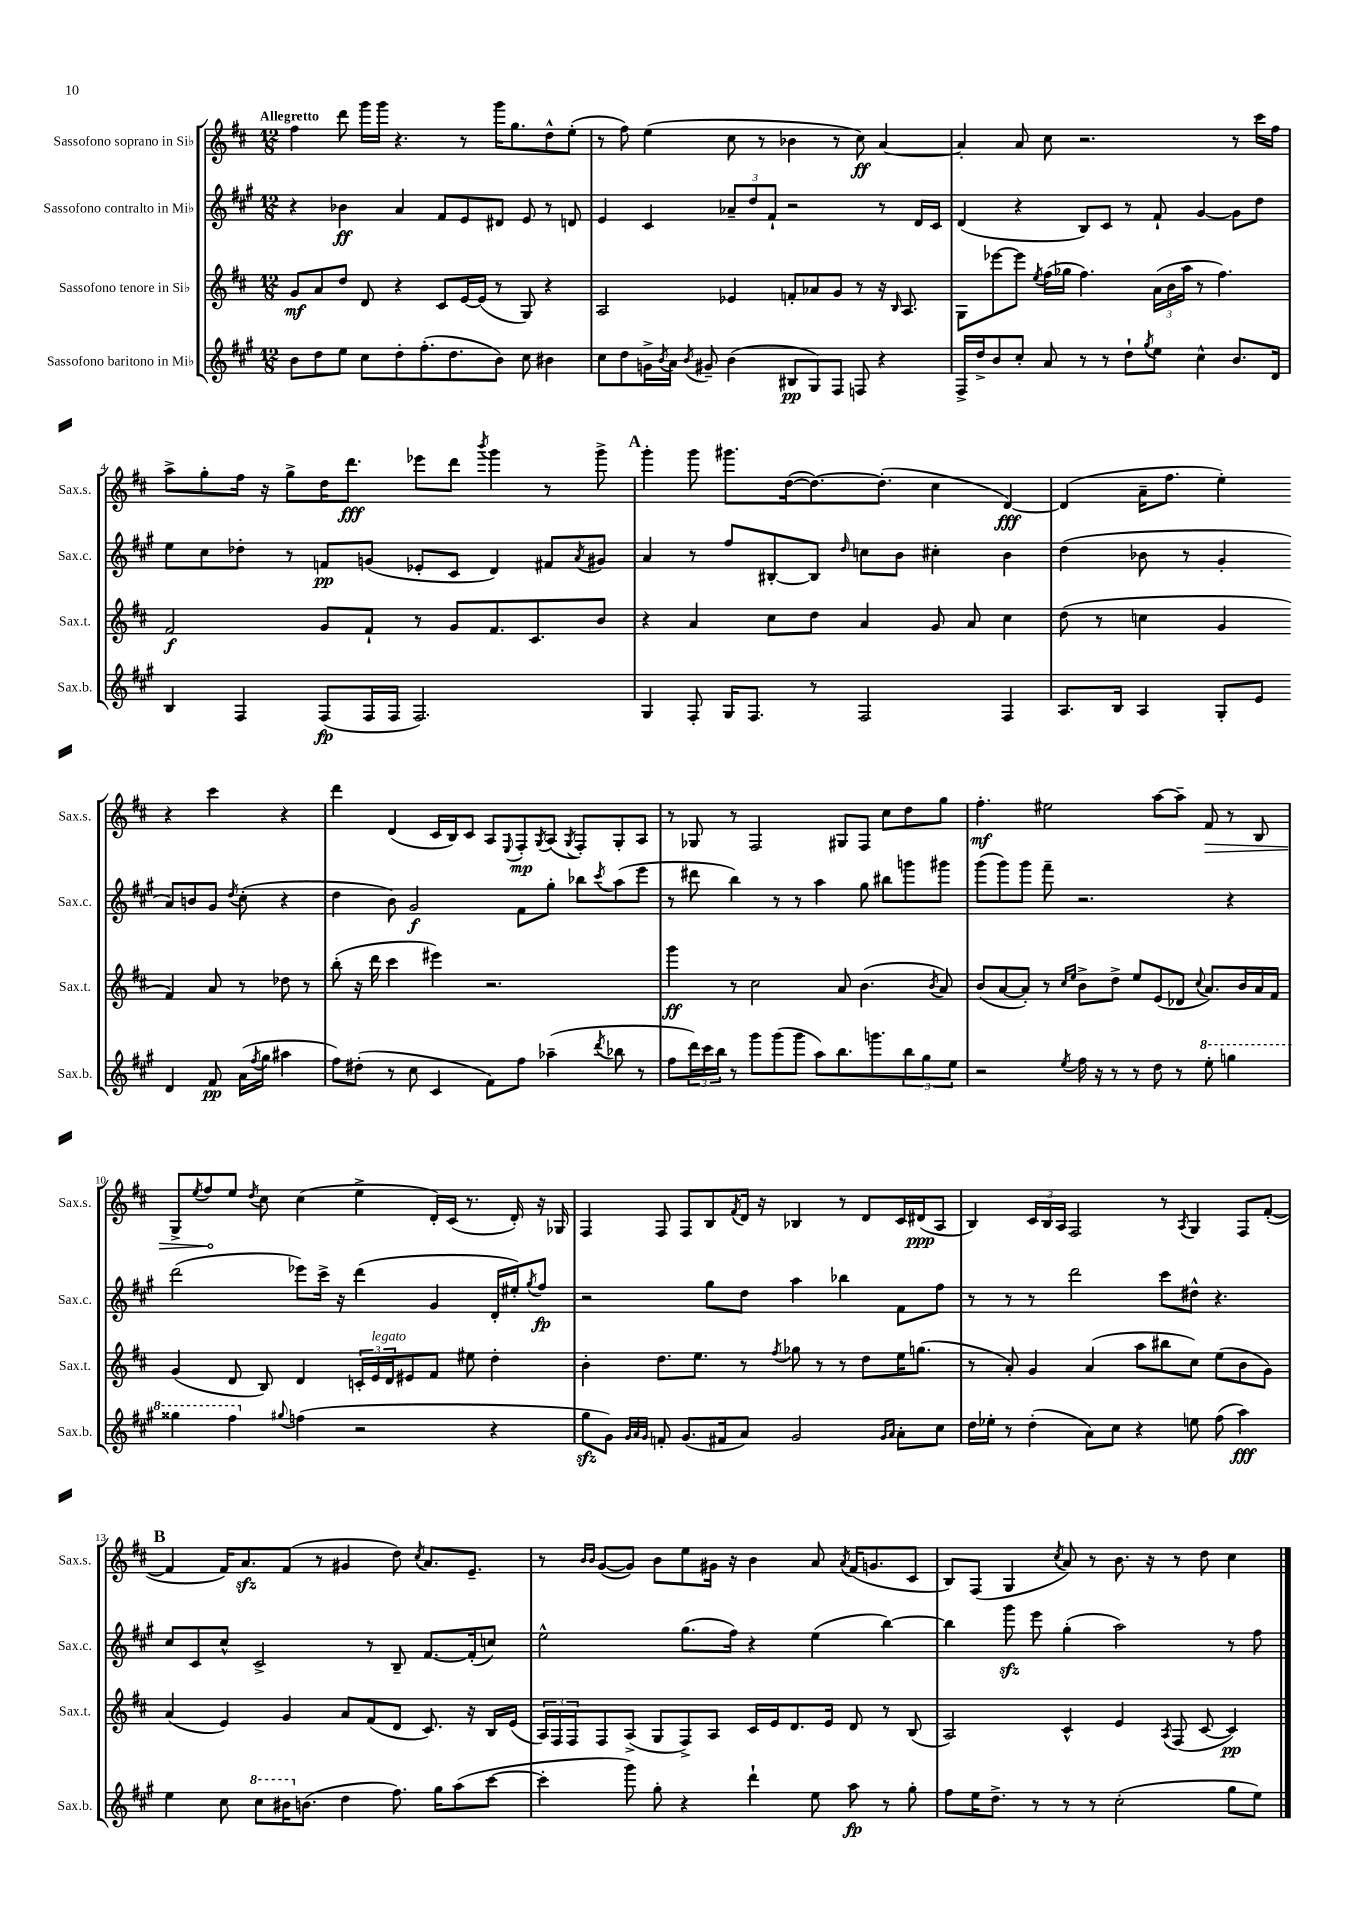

**kern	**dynam	**kern	**dynam	**kern	**dynam	**kern	**dynam
*part4	*part4	*part3	*part3	*part2	*part2	*part1	*part1
*staff4	*staff4	*staff3	*staff3	*staff2	*staff2	*staff1	*staff1
*I"Sassofono baritono in Mi♭	*	*I"Sassofono tenore in Si♭	*	*I"Sassofono contralto in Mi♭	*	*I"Sassofono soprano in Si♭	*
*I'Sax.b.	*	*I'Sax.t.	*	*I'Sax.c.	*	*I'Sax.s.	*
*clefG2	*	*clefG2	*	*clefG2	*	*clefG2	*
*k[f#c#g#]	*	*k[f#c#]	*	*k[f#c#g#]	*	*k[f#c#]	*
*M12/8	*	*M12/8	*	*M12/8	*	*M12/8	*
=1	=1	=1	=1	=1	=1	=1	=1
!	!	!	!	!	!	!LO:TX:a:B:t=Allegretto	!
8b\L	.	8g/L	mf	4r	.	4ff#\	.
8dd\	.	8a/	.	.	.	.	.
8ee\J	.	8dd/J	.	4b-X\	ff	8ddd\	.
8cc#\L	.	8d/	.	.	.	16ggg\LL	.
.	.	.	.	.	.	16ggg\JJ	.
8dd'\	.	4r	.	4a/	.	4.r	.
(8.ff#'\	.	.	.	.	.	.	.
.	.	8c#/L	.	8f#/L	.	.	.
8.dd\	.	.	.	.	.	.	.
.	.	[16e/L	.	8e/	.	8r	.
.	.	(16e/JJ]	.	.	.	.	.
8b\J)	.	8r	.	8d#X/J	.	16ggg\KL	.
.	.	.	.	.	.	8.gg\	.
8cc#\	.	8G/)	.	8e/	.	.	.
4b#X\	.	4r	.	8r	.	8dd^^\	.
.	.	.	.	8dn/	.	(8ee'\J	.
=2	=2	=2	=2	=2	=2	=2	=2
8cc#\L	.	2A/	.	4e/	.	8r	.
8dd\	.	.	.	.	.	8ff#\)	.
16gn^\L	.	.	.	4c#/	.	(4ee\	.
8qb/	.	.	.	.	.	.	.
16a\JJ	.	.	.	.	.	.	.
8qb/	.	.	.	.	.	.	.
8g#X~/	.	.	.	.	.	.	.
(4b\	.	4e-X/	.	12a-X~/L	.	8cc#\	.
.	.	.	.	12dd/	.	.	.
.	.	.	.	.	.	8r	.
.	.	.	.	12f#`/J	.	.	.
8B#X/L	pp	8fn'/L	.	2r	.	4b-X\	.
8G#/)	.	8a-X/	.	.	.	.	.
8F#/J	.	8g/J	.	.	.	8r	.
8Fn/	.	8r	.	.	.	8cc#\)	ff
4r	.	16r	.	8r	.	[4a/	.
.	.	16qqB/	.	.	.	.	.
.	.	8.A/	.	.	.	.	.
.	.	.	.	16d/LL	.	.	.
.	.	.	.	16c#/JJ	.	.	.
=3	=3	=3	=3	=3	=3	=3	=3
16F#^/LL	.	8G\L	.	(4d/	.	4a'/]	.
16dd^/J	.	.	.	.	.	.	.
8b/	.	[8eee-X\	.	.	.	.	.
8cc#'/J	.	8eee-\J]	.	4r	.	8a/	.
.	.	8qee/	.	.	.	.	.
8a/	.	(16ff#\LL	.	.	.	8cc#\	.
.	.	16gg-X\JJ	.	.	.	.	.
8r	.	4.ff#\)	.	8B/L)	.	2.r	.
8r	.	.	.	8c#/J	.	.	.
8dd`\L	.	.	.	8r	.	.	.
8qgg#/	.	.	.	.	.	.	.
8ee\J	.	(24a\LL	.	8f#`/	.	.	.
.	.	24b\	.	.	.	.	.
.	.	24aa\JJ	.	.	.	.	.
4cc#^^\	.	8r	.	[4g#/	.	.	.
.	.	4.ff#\)	.	.	.	.	.
8.b/L	.	.	.	8g#\L]	.	8r	.
.	.	.	.	8dd\J	.	16ccc#\LL	.
16d/Jk	.	.	.	.	.	16ff#\JJ	.
!!LO:LB:g=z
=4	=4	=4	=4	=4	=4	=4	=4
4B/	.	2f#/	f	8ee\L	.	8aa^\L	.
.	.	.	.	8cc#\	.	8gg'\	.
4F#/	.	.	.	8dd-X'\J	.	16ff#\Jk	.
.	.	.	.	.	.	16r	.
.	.	.	.	8r	.	8gg^\L	.
(8F#/L	fp	8g/L	.	8fn/L	pp	16dd\K	.
.	.	.	.	.	.	8.ddd\J	fff
16F#/L	.	8f#`/J	.	(8gn/J	.	.	.
16F#/JJ	.	.	.	.	.	.	.
2.F#/)	.	8r	.	8e-X'/L	.	8eee-X\L	.
.	.	8g/L	.	8c#/J	.	8ddd\J	.
.	.	.	.	.	.	8qbbb/	.
.	.	8.f#/	.	4d/)	.	4ggg\	.
.	.	8.c#/	.	.	.	.	.
.	.	.	.	8f#X/L	.	8r	.
.	.	.	.	8qa/	.	.	.
.	.	8b/J	.	8g#X/J	.	8ggg^\	.
!!LO:REH:place=s1:t=A
=5	=5	=5	=5	=5	=5	=5	=5
4G#/	.	4r	.	4a/	.	4ggg'\	.
8F#'/	.	4a/	.	8r	.	8ggg\	.
16G#/KL	.	.	.	8ff#/L	.	8.ggg#X\L	.
8.F#/J	.	.	.	.	.	.	.
.	.	8cc#\L	.	[8B#X'/	.	.	.
.	.	.	.	.	.	([16dd\k	.
8r	.	8dd\J	.	8B#/J]	.	8.dd\_)	.
.	.	.	.	16qqdd/	.	.	.
2F#/	.	4a/	.	8ccn\L	.	.	.
.	.	.	.	.	.	(8.dd'\J]	.
.	.	.	.	8b\J	.	.	.
.	.	8g/	.	4cc#X'\	.	4cc#\	.
.	.	8a/	.	.	.	.	.
4F#/	.	4cc#\	.	4b\	.	[4d/)	fff
=6	=6	=6	=6	=6	=6	=6	=6
8.A/L	.	(8dd\	.	(4dd\	.	(4d/]	.
.	.	8r	.	.	.	.	.
16B/Jk	.	.	.	.	.	.	.
4A/	.	4ccn\	.	8b-X\	.	16a~\KL	.
.	.	.	.	.	.	8.ff#\J	.
.	.	.	.	8r	.	.	.
8G#'/L	.	4g/	.	4g#'/	.	4ee'\)	.
8e/J	.	.	.	.	.	.	.
4d/	.	4f#/)	.	8a/L)	.	4r	.
.	.	.	.	8bn/	.	.	.
8f#/	pp	8a/	.	8g#/J	.	4ccc#\	.
.	.	.	.	8qdd/	.	.	.
(16a\LL	.	8r	.	(8cc#'\	.	.	.
8qff#/	.	.	.	.	.	.	.
16gg#\JJ	.	.	.	.	.	.	.
4aa#X\	.	8dd-X\	.	4r	.	4r	.
.	.	8r	.	.	.	.	.
!!LO:LB:g=z
=7	=7	=7	=7	=7	=7	=7	=7
8ff#\L)	.	(8bb'\	.	4dd\	.	4ddd\	.
(8dd#X'\J	.	16r	.	.	.	.	.
.	.	16ddd\	.	.	.	.	.
8r	.	4ccc#\	.	8b\)	.	(4d/	.
8cc#\	.	.	.	2g#/	f	.	.
4c#/	.	4eee#X\)	.	.	.	16c#/LL	.
.	.	.	.	.	.	16B/J)	.
.	.	.	.	.	.	8c#/J	.
8f#\L)	.	2.r	.	.	.	8A/L	.
.	.	.	.	.	.	8qqE/	.
8ff#\J	.	.	.	8f#\L	.	8F#'/	mp
.	.	.	.	.	.	8qG/	.
(4aa-X~\	.	.	.	8gg#'\J	.	(8A/J	.
.	.	.	.	.	.	8qG/	.
.	.	.	.	8bb-X\L	.	8F#'/L)	.
8qddd/	.	.	.	8qccc#/	.	.	.
8bb-X\	.	.	.	(8aa\	.	8G'/	.
8r	.	.	.	8eee\J	.	8A/J	.
=8	=8	=8	=8	=8	=8	=8	=8
8ff#\L	.	4ggg\	ff	8r	.	8r	.
24ddd\L)	.	.	.	8ddd#X\	.	8G-X/	.
24ccc#\	.	.	.	.	.	.	.
24bb\JJ	.	.	.	.	.	.	.
8r	.	8r	.	4bb\)	.	8r	.
8ggg#\L	.	2cc#\	.	.	.	2F#/	.
(8ggg#\	.	.	.	8r	.	.	.
8ggg#\J	.	.	.	8r	.	.	.
8aa\L)	.	.	.	4aa\	.	.	.
8.bb\	.	8a/	.	.	.	8G#X/L	.
.	.	(4.b\	.	8gg#\	.	8F#/J	.
8.gggn\	.	.	.	.	.	.	.
.	.	.	.	8bb#X\L	.	8cc#\L	.
12bb\	.	.	.	8gggn\	.	8dd\	.
12gg#\	.	.	.	.	.	.	.
.	.	8qb/	.	.	.	.	.
.	.	8a/)	.	8ggg#X\J	.	8gg\J	.
12ee\J	.	.	.	.	.	.	.
=9	=9	=9	=9	=9	=9	=9	=9
2r	.	(8b/L	.	(8ggg#\L	.	4.ff#'\	mf
.	.	[8a/	.	8ggg#\)	.	.	.
.	.	8a'/J])	.	8ggg#\J	.	.	.
.	.	8r	.	8fff#~\	.	2ee#X\	.
.	.	16qqcc#/LL	.	.	.	.	.
8qee/	.	16qqee/JJ	.	.	.	.	.
16ff#\	.	8b^\L	.	2.r	.	.	.
16r	.	.	.	.	.	.	.
8r	.	8dd^\J	.	.	.	.	.
8r	.	8ee/L	.	.	.	.	.
8dd\	.	(8e/	.	.	.	[8aa\L	.
8r	.	8d-X/J	.	.	.	8aa~\J]	.
.	.	8qqcc#/	.	.	.	.	.
*8va	*	*	*	*	*	*	*
!	!	!	!	!	!	!	!LO:HP:b
8eee'\	.	8.a/L)	.	.	.	8f#/	>
4gggn\	.	.	.	4r	.	8r	.
.	.	16b/L	.	.	.	.	.
.	.	16a/	.	.	.	8B/	.
.	.	16f#/JJ	.	.	.	.	.
!!LO:LB:g=z
=10	=10	=10	=10	=10	=10	=10	=10
4ggg##X\	.	(4g/	.	(2ddd\	.	8G^/L	.
.	.	.	.	.	.	8qee/	.
.	.	.	.	.	.	8ff#/	.
4fff#\	.	8d/	.	.	.	8ee/J	]
.	.	.	.	.	.	8qdd/	.
.	.	8B/)	.	.	.	8cc#\	.
*X8va	*	*	*	*	*	*	*
8qqgg#X/	.	.	.	.	.	.	.
(4ffn\	.	4d/	.	8eee-X\L)	.	(4cc#\	.
.	.	.	.	16ccc#^\Jk	.	.	.
.	.	.	.	16r	.	.	.
2r	.	24cn'/LL	.	(4ddd\	.	4ee^\	.
!	!	!LO:TX:a:i:t=legato	!	!	!	!	!
.	.	24e/	.	.	.	.	.
.	.	24d/J	.	.	.	.	.
.	.	8e#X/	.	.	.	.	.
.	.	8f#/J	.	4g#/	.	16d'/LL)	.
.	.	.	.	.	.	(16c#/JJ	.
.	.	8ee#X\	.	.	.	8.r	.
4r	.	4dd'\	.	16d'/LL	.	.	.
.	.	.	.	16ee#X'/J)	.	16d'/)	.
.	.	.	.	8qgg#/	.	.	.
.	.	.	.	8ff#/J	fp	16r	.
.	.	.	.	.	.	16G-X/	.
=11	=11	=11	=11	=11	=11	=11	=11
8gg#zz\L	.	4b'\	.	2r	.	4F#/	.
8g#\J)	.	.	.	.	.	.	.
32qqg#/LLL	.	.	.	.	.	.	.
32qqa/	.	.	.	.	.	.	.
32qqg#/JJJ	.	.	.	.	.	.	.
8fn'/	.	8.dd\L	.	.	.	8F#/	.
(8.g#/L	.	.	.	.	.	8F#/L	.
.	.	8.ee\J	.	.	.	.	.
.	.	.	.	8gg#\L	.	8B/	.
16f#X/k	.	.	.	.	.	.	.
.	.	.	.	.	.	8qf#/	.
8a/J)	.	8r	.	8dd\J	.	16d/Jk	.
.	.	.	.	.	.	16r	.
.	.	8qff#/	.	.	.	.	.
2g#/	.	8gg-X\	.	4aa\	.	4B-X/	.
.	.	8r	.	.	.	.	.
.	.	8r	.	4bb-X\	.	8r	.
.	.	8dd\L	.	.	.	8d/L	.
16qqg#/LL	.	.	.	.	.	.	.
16qqa/JJ	.	.	.	.	.	.	.
8a'\L	.	16ee\K	.	8f#\L	.	16c#/L	.
.	.	(8.ggn\J	.	.	.	(16d#X/J	ppp
8cc#\J	.	.	.	8ff#\J	.	8A/J	.
=12	=12	=12	=12	=12	=12	=12	=12
16dd\LL	.	8r	.	8r	.	4B/)	.
16ee-X'\JJ	.	.	.	.	.	.	.
8r	.	8a'/)	.	8r	.	.	.
(4dd'\	.	4g/	.	8r	.	24c#/LL	.
.	.	.	.	.	.	24B/	.
.	.	.	.	.	.	24A/JJ	.
.	.	.	.	2ddd\	.	2F#/	.
8a\L)	.	(4a/	.	.	.	.	.
8cc#\J	.	.	.	.	.	.	.
4r	.	8aa\L	.	.	.	.	.
.	.	8bb#X\	.	8ccc#\L	.	8r	.
.	.	.	.	.	.	8qA/	.
8een\	.	8cc#\J)	.	8dd#X^^\J	.	4G/	.
(8ff#\	.	(8ee\L	.	4.r	.	.	.
4aa\)	fff	8b\	.	.	.	8F#/L	.
.	.	8g\J)	.	.	.	([8f#'/J	.
!!LO:LB:g=z
!!LO:REH:place=s1:t=B
=13	=13	=13	=13	=13	=13	=13	=13
4ee\	.	(4a/	.	8cc#/L	.	4f#/]	.
.	.	.	.	8c#/	.	.	.
8cc#\	.	4e/)	.	8cc#^^/J	.	16f#/KL)	.
.	.	.	.	.	.	8.azz/	.
*8va	*	*	*	*	*	*	*
8ccc#\L	.	.	.	2c#^/	.	.	.
16bb#X\K	.	4g/	.	.	.	(8f#/J	.
*X8va	*	*	*	*	*	*	*
(8.bn\J	.	.	.	.	.	.	.
.	.	.	.	.	.	8r	.
4dd\	.	8a/L	.	.	.	4g#X/	.
.	.	(8f#/	.	8r	.	.	.
8.ff#\)	.	8d/J	.	8B~/	.	8dd\)	.
.	.	.	.	.	.	8qcc#/	.
.	.	8.c#/)	.	[8.f#/L	.	8.a/L	.
16gg#\KL	.	.	.	.	.	.	.
(8aa\	.	.	.	.	.	.	.
.	.	16r	.	(16f#'/k]	.	8.e~/J	.
[8ccc#\J	.	16B/LL	.	8ccn/J)	.	.	.
.	.	(16e/JJ	.	.	.	.	.
=14	=14	=14	=14	=14	=14	=14	=14
4ccc#'\]	.	24A/LL)	.	2ee^^\	.	8r	.
.	.	24F#/	.	.	.	.	.
.	.	24F#/J	.	.	.	.	.
.	.	.	.	.	.	16qqb/LL	.
.	.	.	.	.	.	16qqb/JJ	.
.	.	8F#/	.	.	.	([8g/L	.
8ggg#\)	.	(8A^/J	.	.	.	8g/J])	.
8gg#'\	.	8G/L	.	.	.	8b\L	.
4r	.	8F#^/)	.	(8.gg#\L	.	8ee\	.
.	.	8A/J	.	.	.	16g#X\Jk	.
.	.	.	.	16ff#\Jk)	.	16r	.
4ddd`\	.	16c#/LL	.	4r	.	4b\	.
.	.	16e/J	.	.	.	.	.
.	.	8.d/	.	.	.	.	.
8ee\	.	.	.	(4ee\	.	8a/	.
.	.	16e/Jk	.	.	.	.	.
.	.	.	.	.	.	8qa/	.
8aa\	fp	8d/	.	.	.	(16f#/KL	.
.	.	.	.	.	.	8.gn/	.
8r	.	8r	.	[4bb\)	.	.	.
8gg#'\	.	(8B/	.	.	.	8c#/J	.
=15	=15	=15	=15	=15	=15	=15	=15
8ff#\L	.	2A/)	.	4bb\]	.	8B/L)	.
16ee\K	.	.	.	.	.	(8F#/J	.
8.dd^\J	.	.	.	.	.	.	.
.	.	.	.	8ggg#zz\	.	4G/	.
8r	.	.	.	8eee\	.	.	.
.	.	.	.	.	.	8qcc#/	.
8r	.	4c#^^/	.	(4gg#'\	.	8a/)	.
8r	.	.	.	.	.	8r	.
(2cc#'\	.	4e/	.	2aa\)	.	8.b\	.
.	.	.	.	.	.	16r	.
.	.	8qA/	.	.	.	.	.
.	.	(8F#/	.	.	.	8r	.
.	.	[8c#/	.	.	.	8dd\	.
8gg#\L	.	4c#/])	pp	8r	.	4cc#\	.
8ee\J)	.	.	.	8ff#\	.	.	.
==	==	==	==	==	==	==	==
*-	*-	*-	*-	*-	*-	*-	*-
